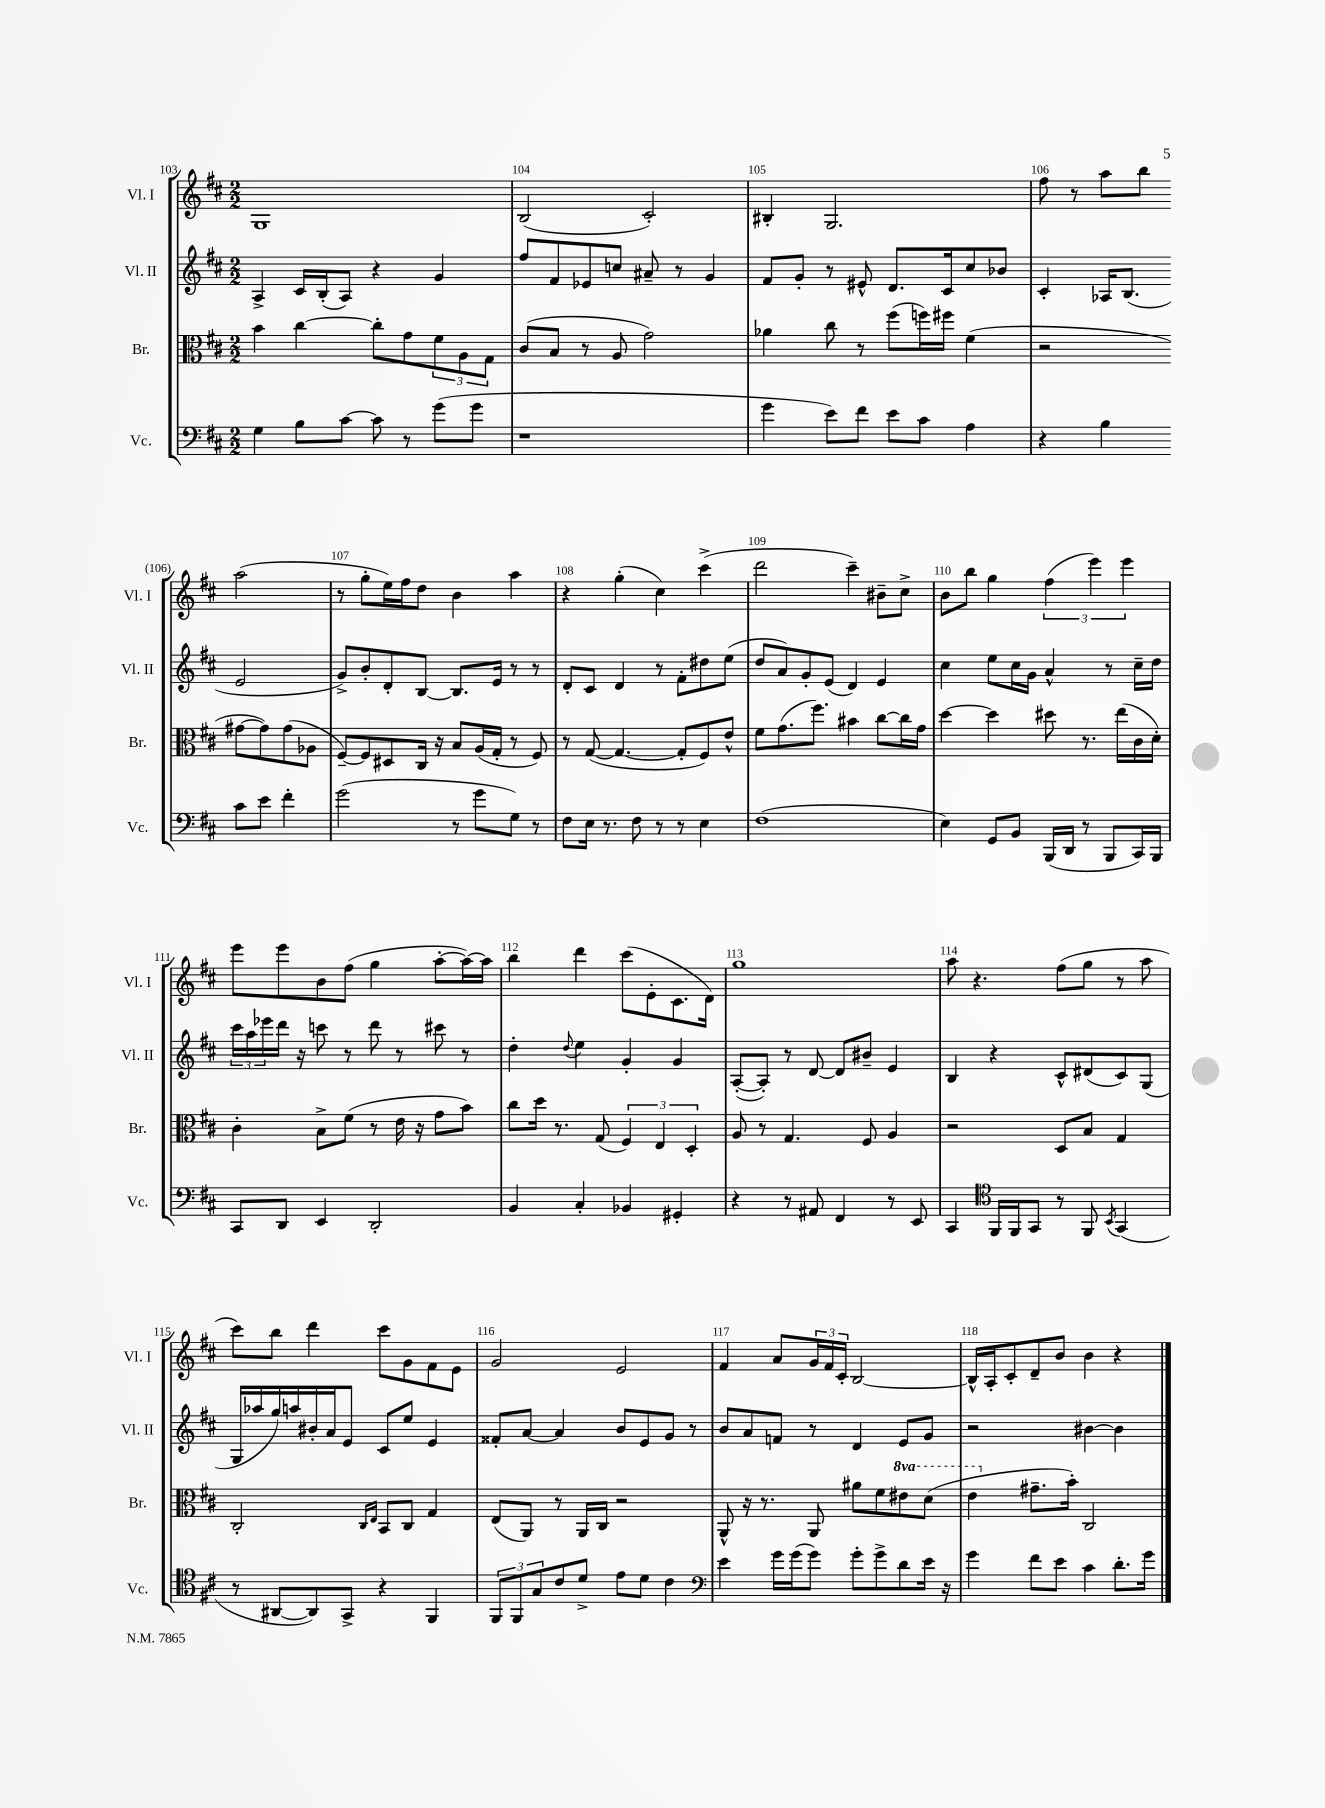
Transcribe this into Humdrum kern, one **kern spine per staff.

**kern	**kern	**kern	**kern
*staff4	*staff3	*staff2	*staff1
*clefF4	*clefC3	*clefG2	*clefG2
*k[f#c#]	*k[f#c#]	*k[f#c#]	*k[f#c#]
*M2/2	*M2/2	*M2/2	*M2/2
4G	4b	4A^	1G
8B	[4cc#	16c#	.
.	.	(16B'	.
[8c#	.	8A)	.
8c#]	8cc#']	4r	.
8r	8g	.	.
(8g	12f#	4g	.
.	12A	.	.
8g	.	.	.
.	12G	.	.
=	=	=	=
1r	(8c#	8ff#	(2B
.	8B	8f#	.
.	8r	8e-	.
.	8A	8cc	.
.	2g)	8a#~	2c#')
.	.	8r	.
.	.	4g	.
=	=	=	=
4g	4a-	8f#	4B#'
.	.	8g'	.
8e)	8cc#	8r	2.G
8f#	8r	8e#^^	.
8e	(8ff#	8.d	.
8c#	16ff)	.	.
.	16ff#	16c#	.
4A	(4f#	8cc#	.
.	.	8b-	.
=	=	=	=
4r	2r	4c#'	8ff#
.	.	.	8r
4B	.	16A-	8aa
.	.	(8.B	.
.	.	.	8bb
8c#	[8g#	2e	(2aa
8e	8g#])	.	.
4f#'	(8g#	.	.
.	8A-	.	.
=	=	=	=
(2g	[8F#~)	8g^)	8r
.	8F#]	8b'	8gg'
.	8D#	8d'	16ee)
.	.	.	16ff#
.	16C#	[8B	8dd
.	16r	.	.
8r	8B	8.B]	4b
8g	(16A	.	.
.	16G'	16e	.
8G)	8r	8r	4aa
8r	8F#)	8r	.
=	=	=	=
8F#	8r	8d'	4r
16E	([8G	8c#	.
8.r	.	.	.
.	4.G_	4d	(4gg'
8F#	.	.	.
8r	.	8r	4cc#)
8r	8G']	8f#'	.
4E	8F#)	8dd#	(4ccc#^
.	8e^^	(8ee	.
=	=	=	=
(1F#	8f#	8dd	2ddd
.	(8.g	8a)	.
.	.	8g'	.
.	8.ff#)	.	.
.	.	(8e	.
.	4b#	4d)	4ccc#~)
.	[8cc#	4e	8b#~
.	16cc#]	.	8cc#^
.	16g	.	.
=	=	=	=
4E)	[4dd	4cc#	8b
.	.	.	8bb
8GG	4dd]	8ee	4gg
8BB	.	16cc#	.
.	.	16g	.
(16BBB	8dd#	4a^^	(6ff#
16DD	.	.	.
8r	8.r	.	.
.	.	.	6eee)
8BBB	.	8r	.
.	(16ee	.	.
.	.	.	6eee
16CC#)	16c#	16cc#~	.
16BBB	16d')	16dd	.
=	=	=	=
8CC#	4c#'	24ccc#	8eee
.	.	24aa	.
.	.	24eee-	.
8DD	.	16ddd	8eee
.	.	16r	.
4EE	8B^	8ccc	8b
.	(8f#	8r	(8ff#
2DD'	8r	8ddd	4gg
.	16e	8r	.
.	16r	.	.
.	8g	8ccc#	[8aa'
.	8b)	8r	16aa_)
.	.	.	16aa]
=	=	=	=
4BB	8cc#	4dd'	4bb
.	16dd	.	.
.	8.r	.	.
.	.	8qqdd	.
4C#'	.	4ee	4ddd
.	(8G	.	.
4BB-	6F#)	4g'	(8ccc#
.	.	.	8e'
.	6E	.	.
4GG#'	.	4g	8.c#
.	6D'	.	.
.	.	.	16d)
=	=	=	=
4r	8A	([8A'	1gg
.	8r	8A'])	.
8r	4.G	8r	.
8AA#	.	[8d	.
4FF#	.	8d]	.
.	8F#	8b#~	.
8r	4A	4e	.
8EE	.	.	.
=	=	=	=
4CC#	2r	4B	8aa
.	.	.	4.r
*clefC4	*	*	*
16FF#	.	4r	.
16FF#	.	.	.
8GG	.	.	.
8r	8D	8c#^^	(8ff#
8FF#	8B	(8d#	8gg
8qBB	.	.	.
(4GG	4G	8c#)	8r
.	.	(8G	8aa
=	=	=	=
8r	2C#'	16G	8ccc#)
.	.	16aa-	.
[8AA#	.	16gg)	8bb
.	.	16aa	.
8AA#])	.	16b#'	4ddd
.	.	16a	.
8GG^	.	8e	.
.	16qqC#	.	.
.	16qqE	.	.
4r	8BB	8c#	8ccc#
.	8C#	8ee	8g
4FF#	4G	4e	8f#
.	.	.	8e
=	=	=	=
12FF#	(8E	8f##'	2g
12FF#	.	.	.
.	8AA)	[8a	.
12G	.	.	.
8c#	8r	4a]	.
8d^	16AA	.	.
.	16C#	.	.
8e	2r	8b	2e
8d	.	8e	.
4c#	.	8g	.
.	.	8r	.
=	=	=	=
*clefF4	*	*	*
4e	8AA^^	8b	4f#
.	16r	8a	.
.	8.r	.	.
16g	.	8f	8a
(16g	.	.	.
8g)	8AA	8r	24g
.	.	.	24f#
.	.	.	24c#'
8g'	8a#	4d	[2B
8g^	8f#	.	.
8d	8ee#	8e	.
16e	(8dd	8g	.
16r	.	.	.
=	=	=	=
4g	4ee	2r	16B^^]
.	.	.	16A'
.	.	.	8c#'
8f#	8.g#~	.	8d~
8e	.	.	8b
.	16b')	.	.
4c#	2C#	[4b#	4b
8.d'	.	4b#]	4r
16g	.	.	.
==	==	==	==
*-	*-	*-	*-
